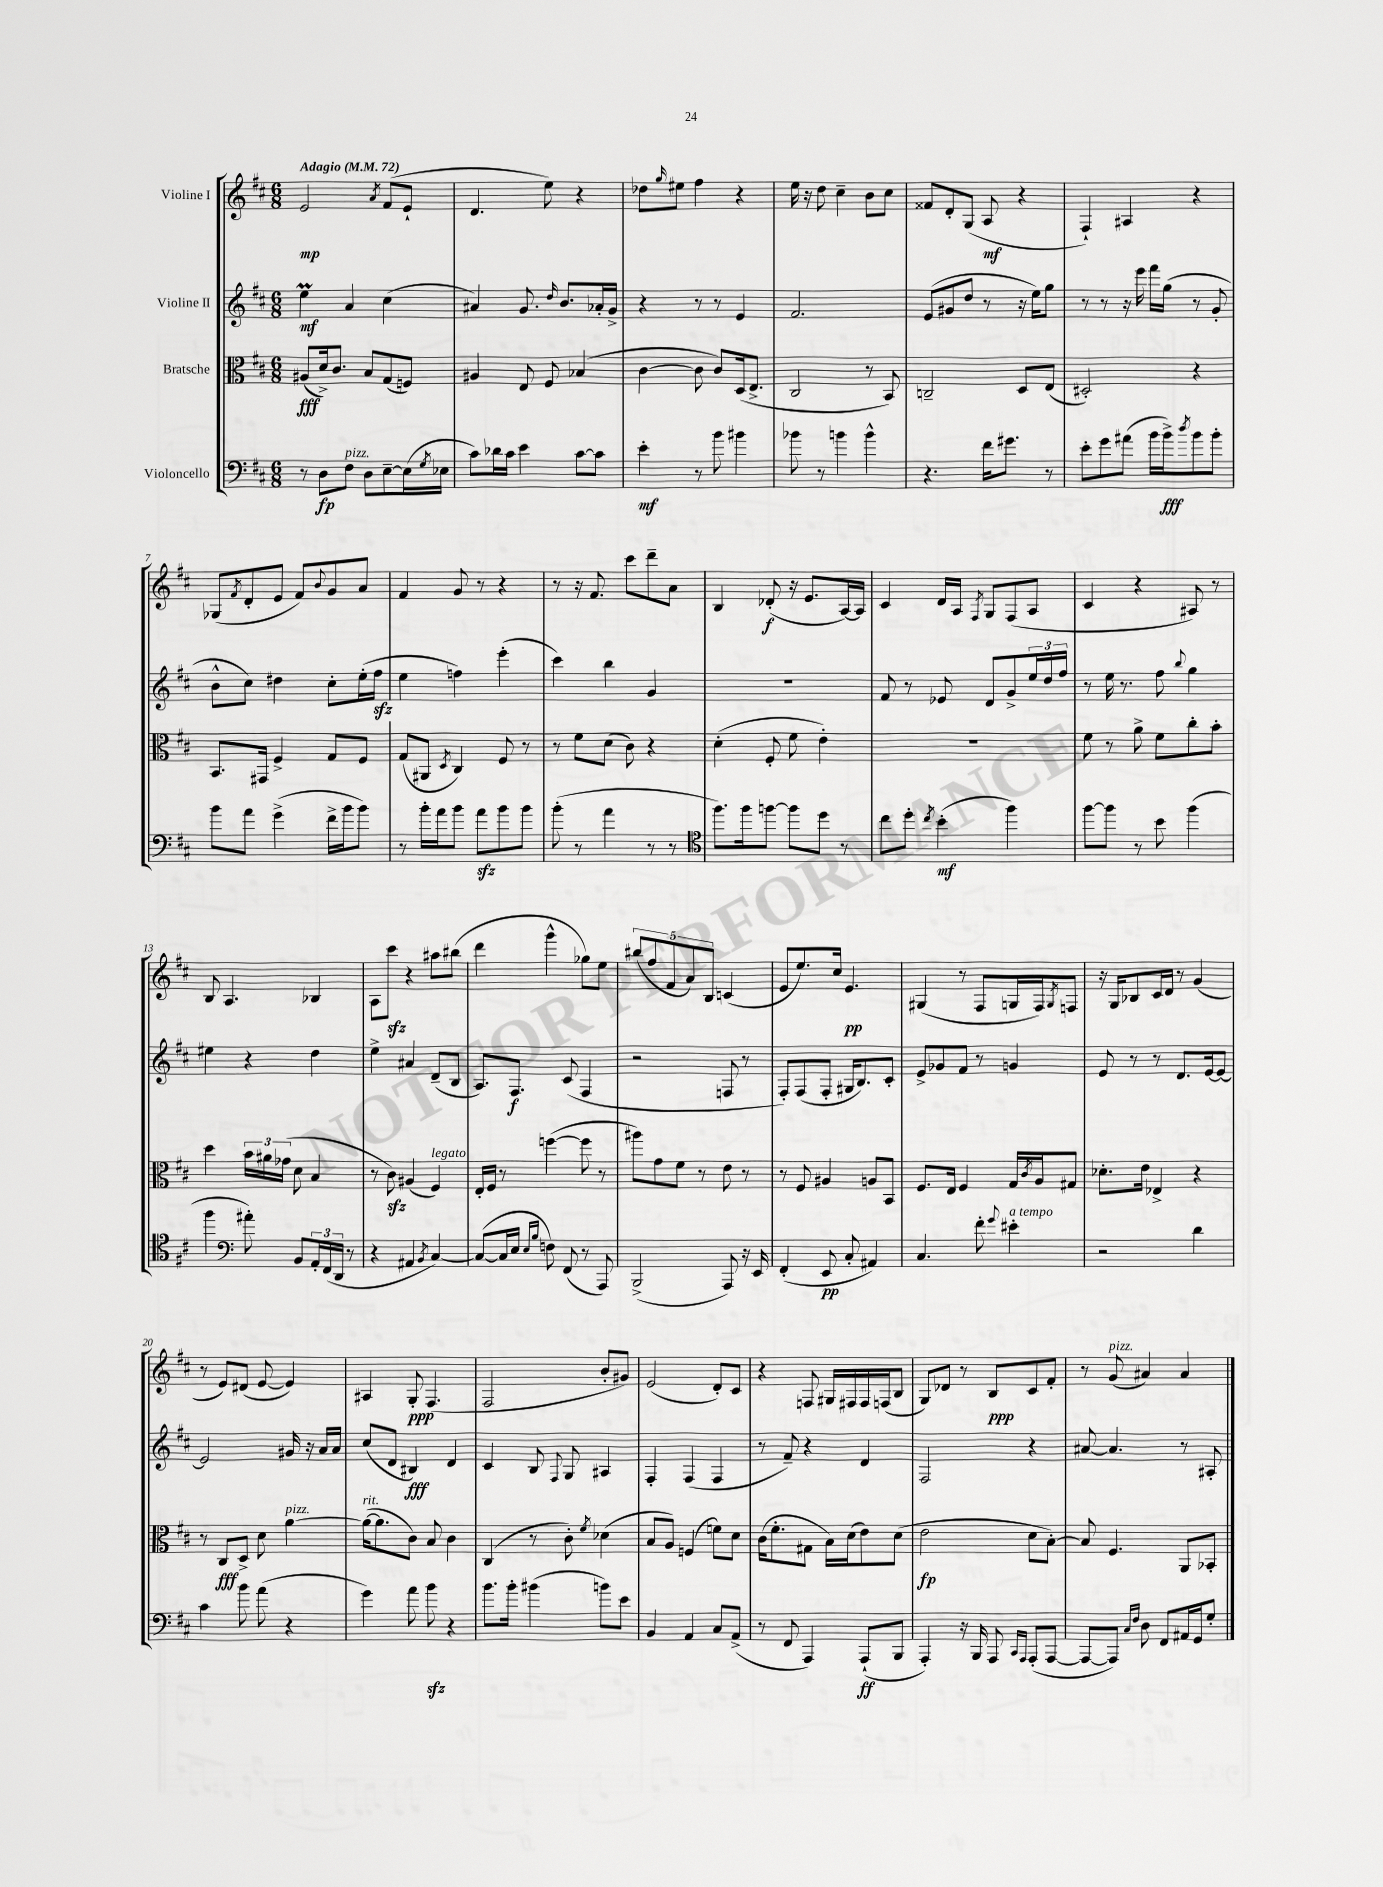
<<
\new StaffGroup <<
\new Staff = "s0" \with { instrumentName = "Violine I" } {
    \clef treble \key d \major \numericTimeSignature \time 6/8 \tempo "Adagio" 4 = 72
    e'2\mp \acciaccatura { a'8 } fis'8( e'8-! |
    d'4. e''8) r4 |
    des''8 \grace { g''16 } eis''8 fis''4 r4 |
    e''16 r16 d''8 cis''4-- b'8 cis''8 |
    fisis'8 d'8-. g8( a8\mf r4 |
    fis4-!) ais4 r4 |
    ges8( \acciaccatura { fis'8 } d'8-. e'8 fis'8) \appoggiatura { b'8 } g'8 a'8 |
    fis'4 g'8 r8 r4 |
    r8 r16 fis'8. cis'''8 d'''8-- a'8 |
    b4 des'8-.\f( r16 e'8. a16~) a16 |
    cis'4 d'16 a16 \acciaccatura { fis8 } g8 fis8( a8 |
    cis'4 r4 ais8) r8 |
    b8 a4. bes4 |
    a8 cis'''8\sfz r4 ais''8 bis''8( |
    d'''4 g'''4-^ ges''8) e''8 |
    \tuplet 5/4 { bis''8( fis''8 fis'8 a'8) b8 } c'4( |
    e'8 e''8.) cis''16 e'4.\pp |
    gis4( r8 fis8 g16 fis16) \acciaccatura { g8 } f8 |
    r16 g16 bes8 cis'16 d'16 r8 g'4( |
    r8 e'8) dis'8( e'8~ e'4) |
    ais4 g8-.\ppp fis4.( |
    fis2 b'8-. gis'8) |
    e'2( d'8-.) cis'8 |
    r4 f8 gis16 fis16 fis16 f16( b8 |
    g8) des'8 r8 b8\ppp cis'8 fis'8-. |
    r8 g'8^\markup { \italic "pizz." }( ais'4) ais'4 \bar "|." |
}
\new Staff = "s1" \with { instrumentName = "Violine II" } {
    \clef treble \key d \major \numericTimeSignature \time 6/8
    e''4\prall\mf a'4 cis''4( |
    ais'4) g'8. \grace { d''16 } b'8. aes'16-. g'16-> |
    r4 r8 r8 e'4 |
    fis'2. |
    e'8( gis'8 d''8 r8 r16 e''16) g''8 |
    r8 r8 r16 e'''16 fis'''16 g''16( r8 g'8-. |
    b'8-^ cis''8) dis''4 cis''8-. e''16-.( fis''16\sfz |
    e''4 f''4) e'''4-.( |
    cis'''4) b''4 g'4 |
    R2. |
    fis'8 r8 ees'8 d'8 g'8-> \tuplet 3/2 { e''16 d''16 fis''16 } |
    r8 e''16 r8. fis''8 \appoggiatura { b''8 } g''4 |
    eis''4 r4 d''4 |
    e''4-> ais'4 d'8--( b8 |
    a8.) fis8.\f cis'8( fis4 |
    r2 f8 r8 |
    fis8-.) fis8( fis8-. gis16 b8.) cis'8-. |
    e'8-> ges'8 fis'8 r8 g'4 |
    e'8 r8 r8 d'8. e'16~ e'8~ |
    e'2 gis'16 r16 a'16 a'16 |
    cis''8( d'8 bis4\fff) d'4 |
    cis'4 b8 \appoggiatura { fis8 } g8 ais4 |
    fis4-. fis4( fis4 |
    r8 fis'8--) r4 d'4 |
    fis2 r4 |
    ais'8~ ais'4. r8 ais8-. \bar "|." |
}
\new Staff = "s2" \with { instrumentName = "Bratsche" } {
    \clef alto \key d \major \numericTimeSignature \time 6/8
    ais8\fff( d'16->) cis'8. b8 g8( f8) |
    ais4 e8 fis8 bes4( |
    cis'4~ cis'8 cis'8) d16( e8.-> |
    cis2 r8 b,8) |
    c2-- d8 e8( |
    dis2-.) r4 |
    b,8. gis,16 fis4-> g8 fis8 |
    g8( ais,8 \acciaccatura { d8 } cis4) fis8 r8 |
    r8 fis'8 d'8( cis'8) r4 |
    d'4-.( fis8-. fis'8 e'4-.) |
    R2. |
    fis'8 r8 a'8-> fis'8 cis''8-. b'8-. |
    d''4 \tuplet 3/2 { b'16 ais'16 ges'16( } d'8 b4 |
    r8 cis'8\sfz) ais4( fis4^\markup { \italic "legato" }) |
    e16-. fis16 r8 f''4~( f''8 r8 |
    ais''8) g'8 fis'8 r8 e'8 r8 |
    r8 fis8 ais4 a8 b,8 |
    fis8. e16 fis4 g16 \acciaccatura { cis'8 } a16 gis8 |
    des'8.-. e'16 ees4-> r4 |
    r8 cis8\fff d8-> d'8 a'4~^\markup { \italic "pizz." } |
    a'16~^\markup { \italic "rit." }( a'8. cis'8) b8 cis'4 |
    cis4( r8 cis'8-.) \acciaccatura { fis'8 } des'4( |
    b8 a8) f4( f'8) d'8 |
    cis'16( fis'8.-. gis8 b16) d'16( e'8) d'8( |
    e'2\fp d'8 b8~-.) |
    b8 fis4. a,8 bes,8-. \bar "|." |
}
\new Staff = "s3" \with { instrumentName = "Violoncello" } {
    \clef bass \key d \major \numericTimeSignature \time 6/8
    r8 d8\fp fis8^\markup { \italic "pizz." } d8 e8~-- e16( \acciaccatura { g8 } ees16 |
    cis'8) des'16 cis'16 e'4 cis'8~ cis'8 |
    e'4-.\mf r8 b'8 bis'4 |
    bes'8 r8 b'4 b'4-^ |
    r4. fis'16 gis'8. r8 |
    e'8-. g'8 ais'8( b'16 b'16->\fff) \acciaccatura { d''8 } b'8 b'8-. |
    b'8 a'8 g'4->( fis'16-> b'16 b'8) |
    r8 b'16-. a'16 b'8 a'8\sfz b'8 b'8 |
    b'8-.( r8 a'4 r8 r8 |
    \clef tenor fis''8.) fis''16 f''8~ f''8 d''8 r8 |
    cis''8 d''8-. \acciaccatura { cis''8 } b'4-.\mf( fis''4) |
    fis''8~ fis''8 r8 b'8 fis''4( |
    fis''4 \clef bass ais'8-.) b,8 \tuplet 3/2 { a,16-. fis,16( d,16 } r8 |
    r4 ais,4 \acciaccatura { b,8 } cis4~) |
    cis8~( cis16 e16 \grace { e16 b16 } f8) fis,8( r8 a,,8) |
    b,,2->( a,,8) r16 e,16 |
    fis,4-.( e,8\pp cis8-. ais,4) |
    cis4. fis'8-. \appoggiatura { g'8 } eis'4-.^\markup { \italic "a tempo" } |
    r2 d'4 |
    cis'4 b'8 a'8( r4 |
    g'4) a'8 b'8\sfz r4 |
    b'8. b'16-. bis'4( b'8) e'8 |
    b,4 a,4 cis8 a,8->( |
    r8 fis,8 a,,4) a,,8-!\ff( b,,8 |
    a,,4-.) r16 b,,16 a,,8 \grace { cis,16 a,,16 } a,,8-.( a,,8~ |
    a,,8~ a,,8) \grace { cis16 fis16 } d8 fis,8 ais,16 g,16 g8-. \bar "|." |
}
>>
>>
